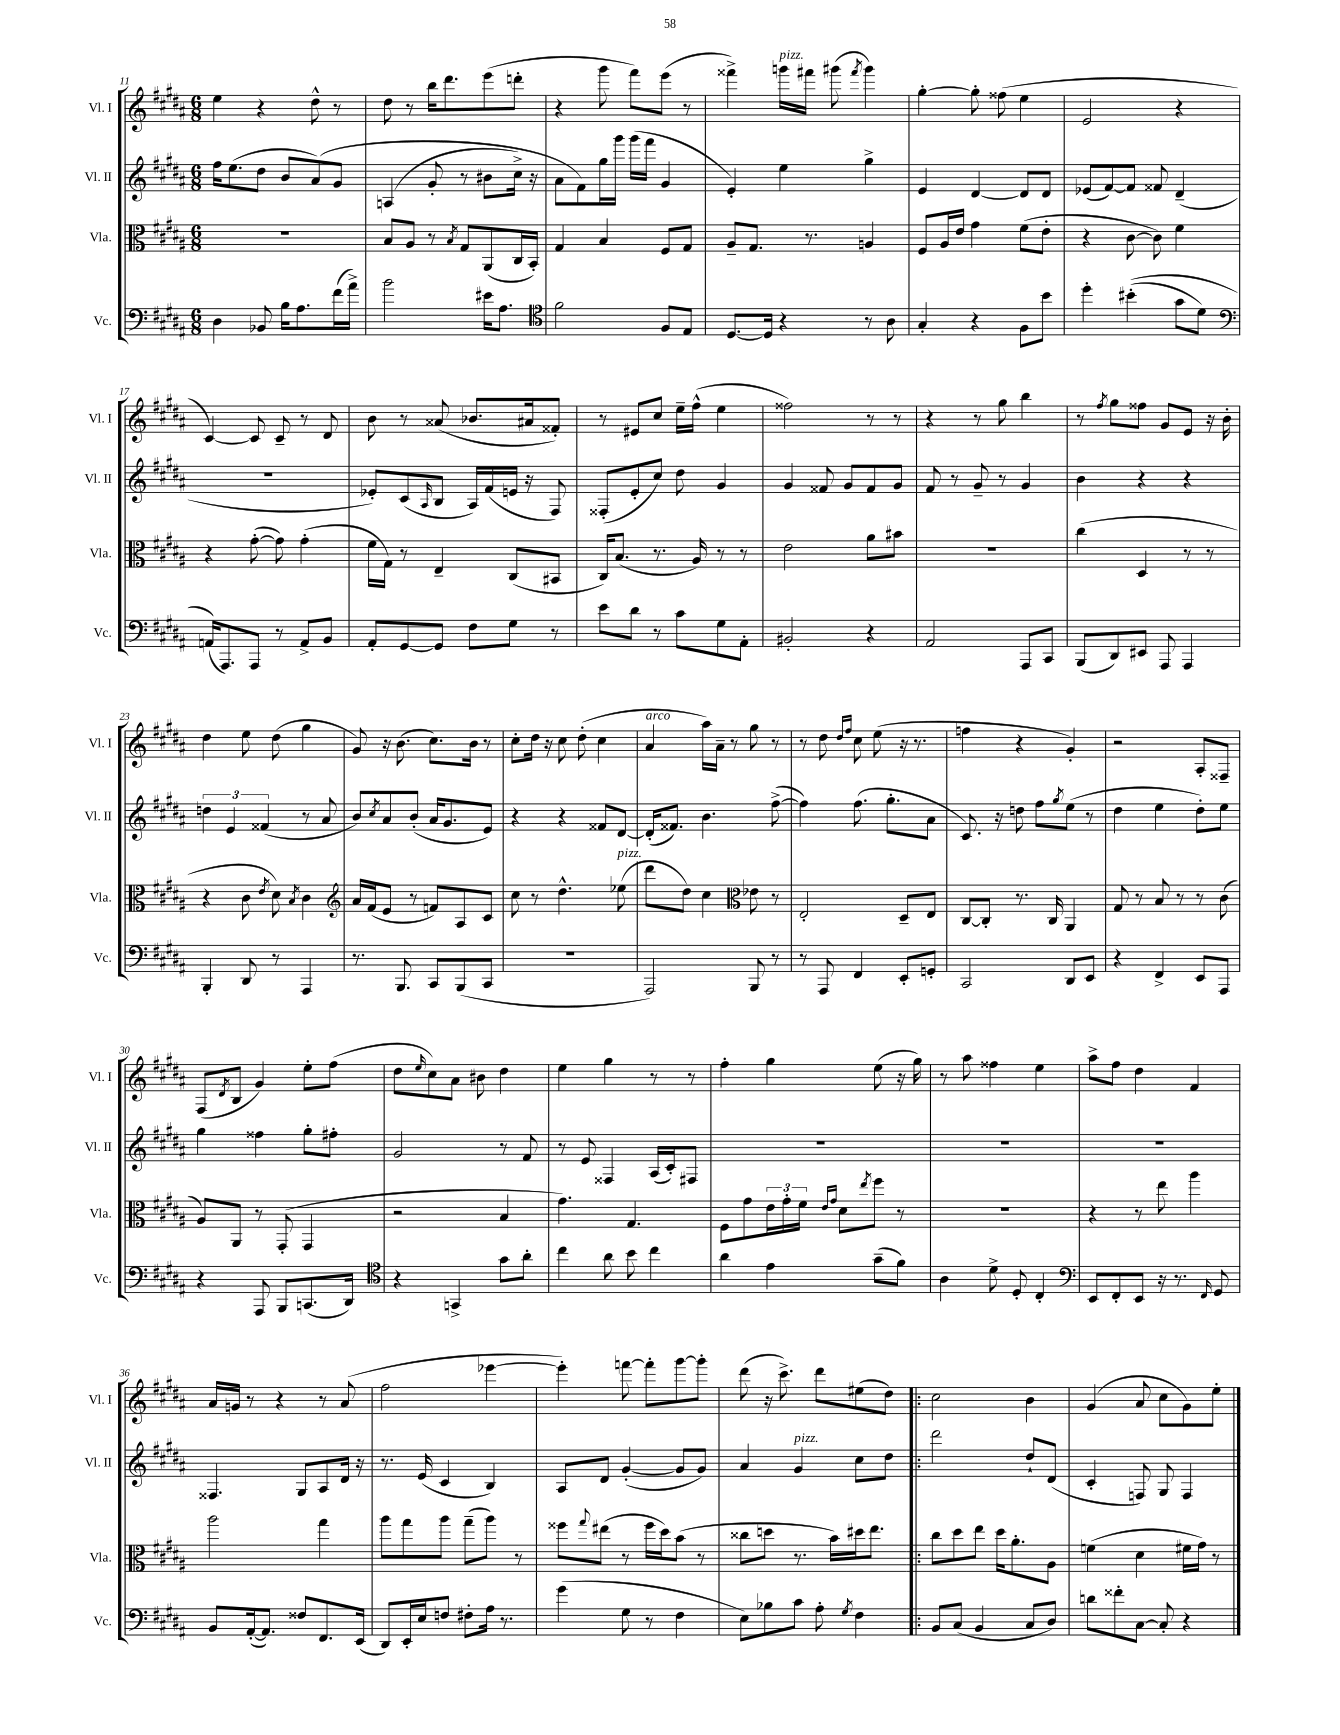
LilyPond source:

<<
\new StaffGroup <<
\new Staff = "s0" \with { instrumentName = "Vl. I" shortInstrumentName = "Vl. I" } {
    \clef treble \key b \major \numericTimeSignature \time 6/8
    e''4 r4 dis''8-^ r8 |
    dis''8 r8 b''16 dis'''8. e'''8( d'''8-. |
    r4 gis'''8 fis'''8) e'''8( r8 |
    fisis'''4->) g'''16^\markup { \italic "pizz." } fis'''16 gis'''8( \acciaccatura { fis'''8 } gis'''4) |
    gis''4~-. gis''8-. fisis''8( e''4 |
    e'2 r4 |
    cis'4~) cis'8 cis'8-- r8 dis'8 |
    b'8 r8 aisis'8( bes'8. ais'16 fisis'8-.) |
    r8 eis'8 cis''8 e''16-- fis''16-^( e''4 |
    fisis''2) r8 r8 |
    r4 r8 gis''8 b''4 |
    r8 \acciaccatura { fis''8 } gis''8 fisis''8 gis'8 e'8 r16 b'16-. |
    dis''4 e''8 dis''8( gis''4 |
    gis'8) r16 b'8.( cis''8.) b'16 r8 |
    cis''8-. dis''16 r16 cis''8 dis''8-.( cis''4 |
    ais'4^\markup { \italic "arco" } ais''16) ais'16-- r8 gis''8 r8 |
    r8 dis''8 \grace { dis''16 fis''16 } cis''8 e''8( r16 r8. |
    f''4 r4 gis'4-.) |
    r2 ais8-. fisis8-- |
    fis8( \acciaccatura { dis'8 } b8 gis'4) e''8-. fis''8( |
    dis''8 \grace { e''16 } cis''8) ais'8 bis'8 dis''4 |
    e''4 gis''4 r8 r8 |
    fis''4-. gis''4 e''8( r16 gis''16) |
    r8 ais''8 fisis''4 e''4 |
    ais''8-> fis''8 dis''4 fis'4 |
    ais'16 g'16 r8 r4 r8 ais'8( |
    fis''2 ees'''4~ |
    ees'''4-.) f'''8~ f'''8-. gis'''8~ gis'''8-. |
    dis'''8( r16 cis'''8.->) dis'''8 eis''8( dis''8) |
    \bar ".|:" cis''2 b'4 |
    gis'4( ais'8 cis''8 gis'8) e''8-. \bar "|." |
}
\new Staff = "s1" \with { instrumentName = "Vl. II" shortInstrumentName = "Vl. II" } {
    \clef treble \key b \major \numericTimeSignature \time 6/8
    fis''16 e''8.( dis''8 b'8 ais'8)\( gis'8 |
    a4( gis'8-. r8 bis'8 cis''16->) r16 |
    ais'8 fis'8\) gis''16 gis'''16 gis'''16( fis'''16 gis'4 |
    e'4-.) e''4 gis''4-> |
    e'4 dis'4~ dis'8 dis'8 |
    ees'8( fis'8~) fis'8 fisis'8 dis'4--( |
    R2. |
    ees'8-.) cis'8( \grace { ais16 } b8 ais16) fis'16( e'16 r16 fis8) |
    fisis8-.( e'8-. cis''8) dis''8 gis'4 |
    gis'4 fisis'8 gis'8 fisis'8 gis'8 |
    fis'8 r8 gis'8-- r8 gis'4 |
    b'4 r4 r4 |
    \tuplet 3/2 { d''4 e'4 fisis'4( } r8 ais'8 |
    b'8) \acciaccatura { cis''8 } ais'8 b'8-.( ais'16 gis'8. e'8) |
    r4 r4 fisis'8 dis'8~ |
    dis'16-.( fisis'8.) b'4. fis''8~->( |
    fis''4) fis''8.( gis''8.-. ais'8 |
    cis'8.) r16 d''8 fis''8 \acciaccatura { gis''8 } e''8( r8 |
    dis''4 e''4 dis''8-.) e''8 |
    gis''4 fisis''4 gis''8-. fis''8-. |
    gis'2 r8 fis'8 |
    r8 e'8 fisis4 ais16( cis'16-.) fis8 |
    R2. |
    R2. |
    R2. |
    fisis4. gis8 ais8 dis'16 r16 |
    r8. e'16( cis'4 b4) |
    ais8 dis'8 gis'4~-.( gis'8 gis'8) |
    ais'4 gis'4^\markup { \italic "pizz." } cis''8 dis''8 |
    \bar ".|:" dis'''2 dis''8-! dis'8( |
    cis'4-. f8) gis8 f4 \bar "|." |
}
\new Staff = "s2" \with { instrumentName = "Vla." shortInstrumentName = "Vla." } {
    \clef alto \key b \major \numericTimeSignature \time 6/8
    R2. |
    b8 ais8 r8 \acciaccatura { b8 } gis8 ais,8( cis16 b,16-.) |
    gis4 b4 fis8 gis8 |
    ais8-- gis8. r8. a4 |
    fis8 ais16 e'16 gis'4 fis'8( e'8-. |
    r4 cis'8~ cis'8) fis'4 |
    r4 gis'8~-.( gis'8) gis'4-.( |
    fis'16 gis16) r8 e4-- cis8( bis,8 |
    cis16) b8.( r8. ais16) r8 r8 |
    e'2 ais'8 bis'8 |
    R2. |
    cis''4( dis4 r8 r8 |
    r4 cis'8 \acciaccatura { e'8 } dis'8) \acciaccatura { b8 } cis'4 |
    \clef treble ais'16 fis'16( e'8 r8 f'8) ais8 cis'8 |
    cis''8 r8 dis''4.-^ ees''8^\markup { \italic "pizz." }( |
    dis'''8 dis''8) cis''4 \clef alto ees'8 r8 |
    e2-. dis8-- e8 |
    cis8~ cis8-. r8. cis16 ais,4 |
    gis8 r8 b8 r8 r8 cis'8( |
    ais8) ais,8 r8 gis,8-.( gis,4 |
    r2 b4 |
    gis'4.) gis4. |
    fis8 gis'8 \tuplet 3/2 { e'16 gis'16-. fis'16 } \grace { e'16 gis'16 } dis'8 \acciaccatura { e''8 } fis''8 r8 |
    R2. |
    r4 r8 e''8 ais''4 |
    ais''2 gis''4 |
    ais''8 gis''8 ais''8 gis''8--( ais''8) r8 |
    fisis''8 \appoggiatura { gis''8 } eis''8( r8 fisis''16 dis''16) b'8( r8 |
    cisis''8 d''8 r8. b'16) dis''16 e''8. |
    \bar ".|:" cis''8 dis''8 e''8 dis''16 ais'8.-. ais8 |
    f'4( dis'4 fis'16 gis'16) r8 \bar "|." |
}
\new Staff = "s3" \with { instrumentName = "Vc." shortInstrumentName = "Vc." } {
    \clef bass \key b \major \numericTimeSignature \time 6/8
    dis4 bes,8 b16 ais8. fis'16( ais'16->) |
    b'2 eis'16 ais8. |
    \clef tenor fis'2 fis8 e8 |
    dis8.~ dis16 r4 r8 ais8 |
    gis4-. r4 fis8 b'8 |
    dis''4-. bis'4-.(\( gis'8 dis'8) |
    \clef bass a,16(\) ais,,8.) ais,,8 r8 a,8-> b,8 |
    ais,8-. gis,8~ gis,8 fis8 gis8 r8 |
    e'8 dis'8 r8 cis'8 gis8 ais,8-. |
    bis,2-. r4 |
    ais,2 ais,,8 cis,8 |
    b,,8( dis,8) eis,8 ais,,8 ais,,4 |
    b,,4-. dis,8 r8 ais,,4 |
    r8. b,,8. cis,8 b,,8( cis,8 |
    R2. |
    ais,,2) b,,8 r8 |
    r8 ais,,8 fis,4 e,8-. g,8-. |
    cis,2 dis,8 e,8 |
    r4 fis,4-> e,8 ais,,8 |
    r4 ais,,8 b,,8 c,8.( dis,16) |
    \clef tenor r4 g,4-> gis'8 ais'8-. |
    cis''4 ais'8 b'8 cis''4 |
    ais'4 e'4 gis'8--( fis'8) |
    ais4 dis'8-> dis8-. cis4-. |
    \clef bass e,8 fis,8-. e,8 r16 r8. \grace { fis,16 } gis,8 |
    b,8 ais,16~-.( ais,8.) fisis8 fis,8. e,16( |
    dis,8) e,16-. e16 f8 fis8-. ais16 r8. |
    gis'4( gis8 r8 fis4 |
    e8) bes8 cis'8 ais8-. \acciaccatura { gis8 } fis4 |
    \bar ".|:" b,8 cis8( b,4 cis8 dis8) |
    d'8 fisis'8-. cis8~ cis8-. r4 \bar "|." |
}
>>
>>
\layout { \context { \Score currentBarNumber = #11 } }
